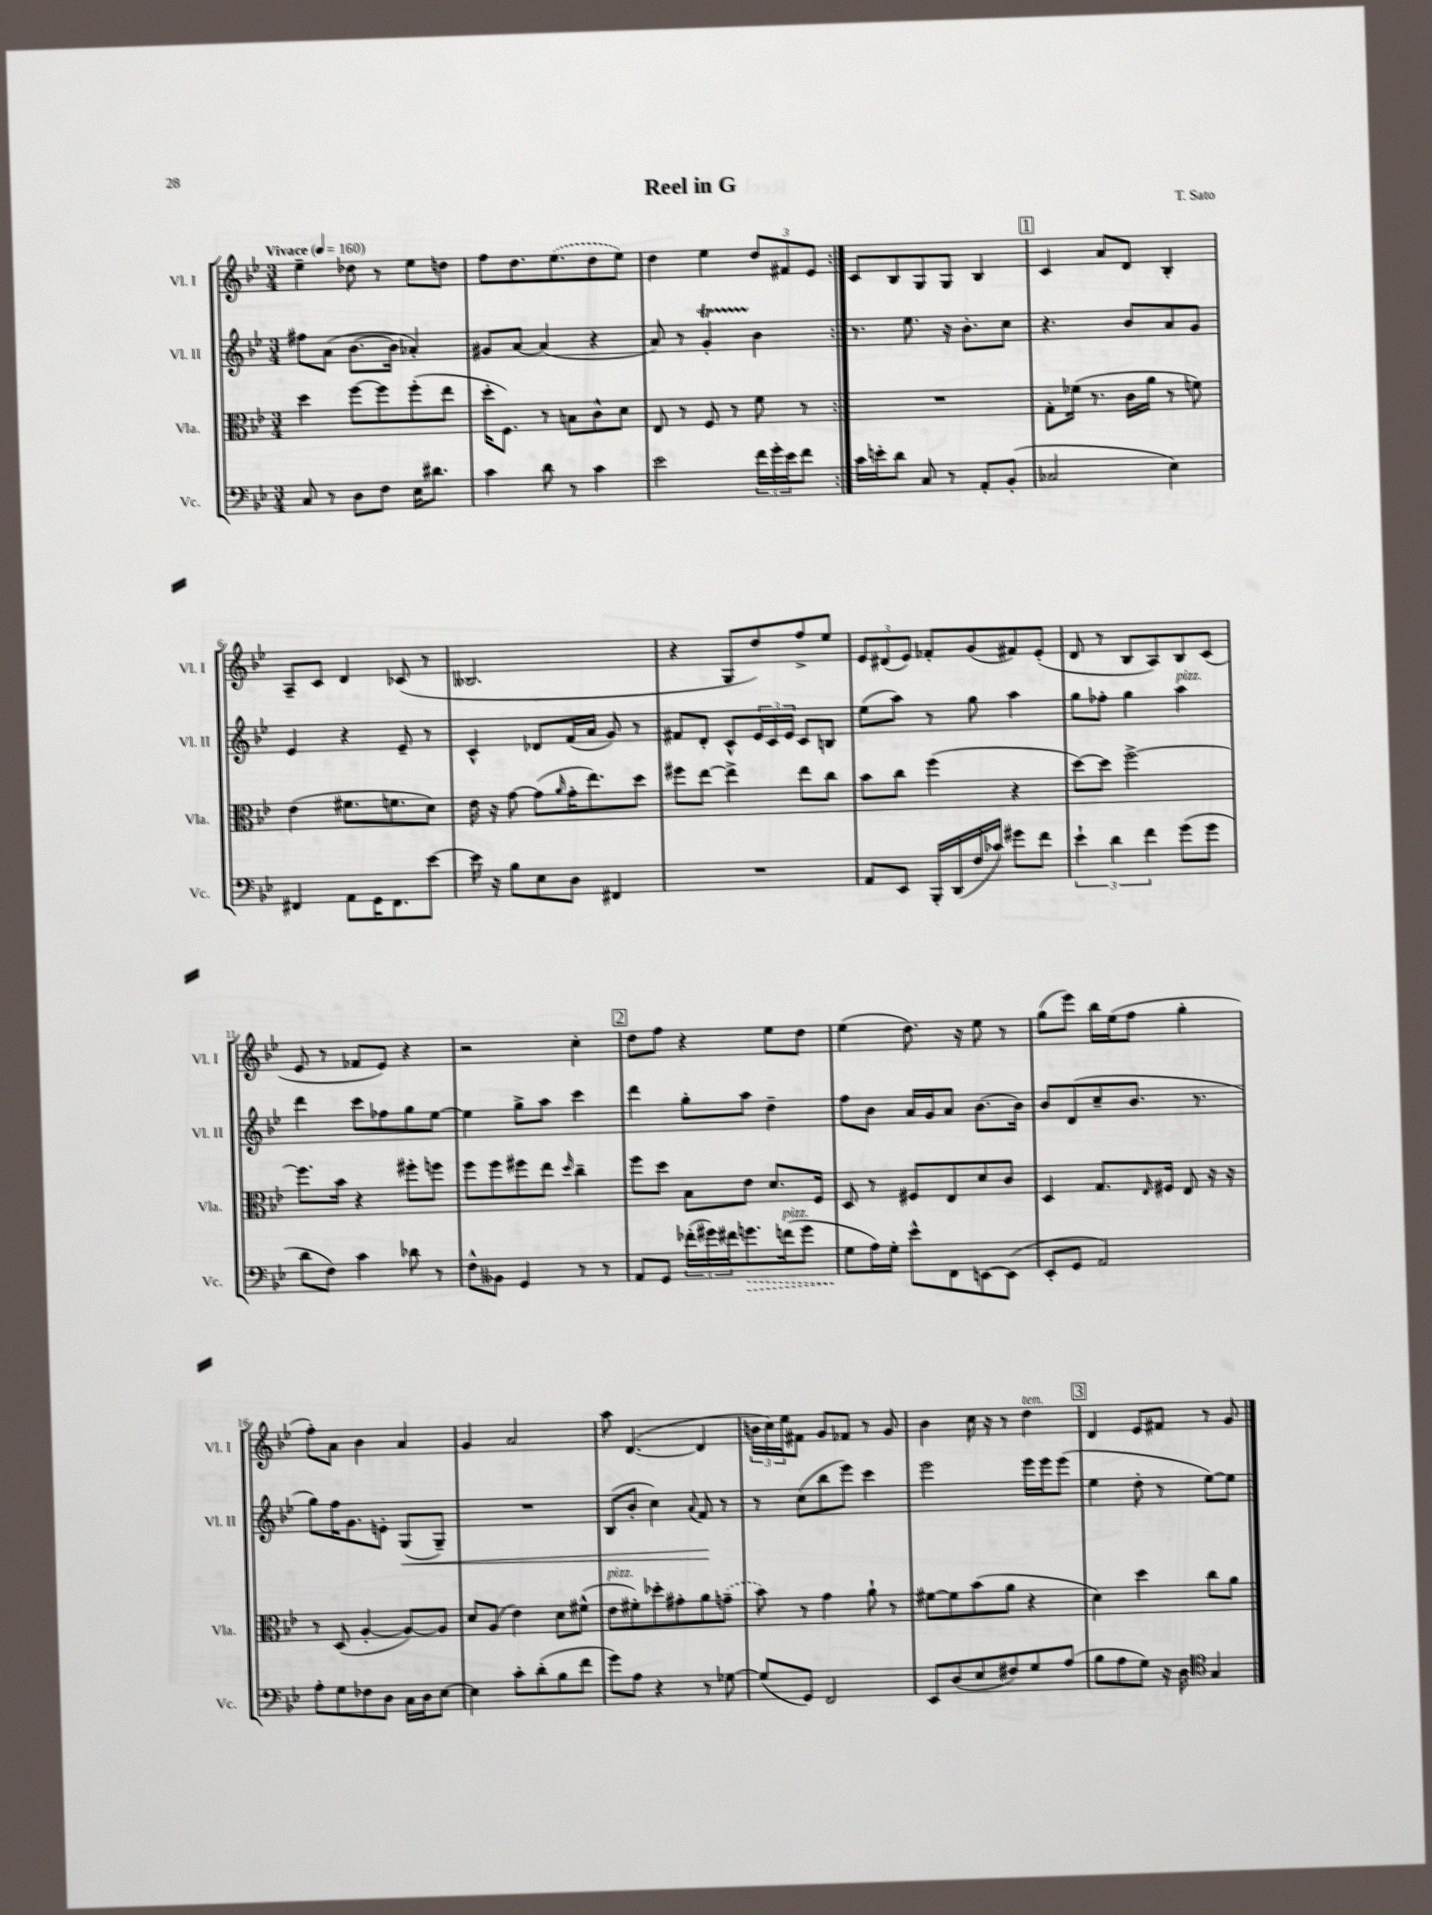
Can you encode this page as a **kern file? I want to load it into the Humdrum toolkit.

**kern	**dynam	**kern	**kern	**dynam	**kern
*part4	*part4	*part3	*part2	*part2	*part1
*staff4	*staff4	*staff3	*staff2	*staff2	*staff1
*I"Vc.	*	*I"Vla.	*I"Vl. II	*	*I"Vl. I
*I'Vc.	*	*I'Vla.	*I'Vl. II	*	*I'Vl. I
*clefF4	*	*clefC3	*clefG2	*	*clefG2
*k[b-e-]	*	*k[b-e-]	*k[b-e-]	*	*k[b-e-]
*M3/4	*	*M3/4	*M3/4	*	*M3/4
*MM160	*	*MM160	*MM160	*	*MM160
=1	=1	=1	=1	=1	=1
!	!	!	!	!	!LO:TX:a:B:t=Vivace
8C/	.	4dd\	8ff#X\L	.	4ee-~\
8r	.	.	(8a\J	.	.
8D\L	.	[8ff\L	[8.b-\L	.	8dd-X\
8F\J	.	8ff\]	.	.	8r
.	.	.	16b-\Jk]	.	.
16E-\KL	.	(8ff'\	4a-X'/)	.	8ee-\L
8.d#X\J	.	.	.	.	.
.	.	8ee-\J	.	.	8ddn\J
=2	=2	=2	=2	=2	=2
4c\	.	16dd'\KL	8g#X/L	.	8ff\L
.	.	8.F\J)	.	.	.
.	.	.	[8a/J	.	8.dd\
8d\	.	8r	(4a/]	.	.
.	.	.	.	.	(8.ee-\
8r	.	8Bn\L	.	.	.
4c\	.	8c^^\	4r	.	8dd\
.	.	8d\J	.	.	8ee-\J)
=3	=3	=3	=3	=3	=3
2e-\	.	8E-/	8a/)	.	4dd\
.	.	8r	8r	.	.
.	.	8F/	4gT'/	.	4ee-\
.	.	8r	.	.	.
24f\LL	.	8f\	4b-\	.	12dd/L
24g'\	.	.	.	.	.
24e-\J	.	.	.	.	12f#X/
8f\J	.	8r	.	.	.
.	.	.	.	.	12e-/J
=4:|!	=4:|!	=4:|!	=4:|!	=4:|!	=4:|!
16c\LL	.	2.r	8.r	.	8c/L
16en'\J	.	.	.	.	.
8d\J	.	.	.	.	8B-/
.	.	.	8.ee-\	.	.
8C/	.	.	.	.	8G/
8r	.	.	16r	.	8G/J
.	.	.	8.b-'\L	.	.
8AA'/L	.	.	.	.	4B-/
(8BB-'/J	.	.	8cc\J	.	.
!!LO:REH:place=s1:t=1
=5	=5	=5	=5	=5	=5
2C-X/	.	8G'\L	4.r	.	4c/
.	.	(16f-X\Jk	.	.	.
.	.	8.r	.	.	.
.	.	.	.	.	8a/L
.	.	16c\LL	8b-/L	.	8d/J
.	.	16a\JJ	.	.	.
4E-\)	.	8r	8a/	.	4B-'/
.	.	8fn\)	8g/J	.	.
!!LO:LB:g=z
=6	=6	=6	=6	=6	=6
4FF#X/	.	(4e-\	4e-/	.	8A~/L
.	.	.	.	.	8c/J
8AA\L	.	8.f#X\L	4r	.	4d/
16GG\K	.	.	.	.	.
8.FF#\	.	8.fn\	.	.	.
.	.	.	8e-~/	.	(8c-X/
[8e-\J	.	8d\J)	8r	.	8r
=7	=7	=7	=7	=7	=7
16e-\]	.	16e-\	4c^^/	.	2.B--X/
16r	.	16r	.	.	.
8B-\L	.	[8g\	.	.	.
8E-\	.	(8g\L]	8d-X/L	.	.
.	.	16qqa/	.	.	.
8D\J	.	16g'\K	(16f/L	.	.
.	.	8.ee-\)	16a/JJ	.	.
4FF#X/	.	.	8g/)	.	.
.	.	8dd\J	8r	.	.
=8	=8	=8	=8	=8	=8
2.r	.	8ff#X\L	8f#X/L	.	4r
.	.	[8ee-\J	8d'/J	.	.
.	.	4ee-^\]	8c^^/L	.	8G/L
.	.	.	24e-/L	.	8dd/)
.	.	.	24c/	.	.
.	.	.	24e-/JJ	.	.
.	.	8ee-\L	8c/L	.	8ff^/
.	.	8cc\J	8Bn/J	.	8ee-/J
=9	=9	=9	=9	=9	=9
8AA/L	.	8b-\L	(8ee-\L	.	12e-/L
.	.	.	.	.	(12d#X/
8EE-/J	.	8cc\J	8aa\J)	.	.
.	.	.	.	.	12e-/J)
16BBB-'/LL	.	(4ff\	8r	.	8f-X'/L
(16DD/	.	.	.	.	.
16F/	.	.	8gg\	.	(8g/
16c-X/JJ)	.	.	.	.	.
8g#X\L	.	4r	4aa\	.	8f#X/)
8f\J	.	.	.	.	(8e-'/J
=10	=10	=10	=10	=10	=10
6e-`\	.	[8dd\L)	8gg\L	.	8d/
.	.	8dd\J]	8ff-X'\J	.	8r
6d\	.	.	.	.	.
.	.	[2ff^\	4gg\	.	8B-/L
6f\	.	.	.	.	.
.	.	.	.	.	8A/)
!	!	!	!LO:TX:a:i:t=pizz.	!	!
(8g\L	.	.	4aa\	.	8B-/
8g\J	.	.	.	.	(8c/J
!!LO:LB:g=z
=11	=11	=11	=11	=11	=11
8d\L	.	8.ff\L]	4ddd\	.	8e-/
8F\J)	.	.	.	.	8r
.	.	16b-\Jk	.	.	.
4c\	.	4r	8ccc\L	.	8f-X/L
.	.	.	8ff-X\	.	8e-/J)
8d-X\	.	8ff#X'\L	8gg\	.	4r
8r	.	8ffn\J	[8ee-\J	.	.
=12	=12	=12	=12	=12	=12
8F^^\L	.	8ff\L	4ee-\]	.	2r
8BB--X\J	.	8ff\	.	.	.
4GG/	.	8ff#X\	8gg^\L	.	.
.	.	8ee-\J	8aa\J	.	.
.	.	16qqdd/	.	.	.
8r	.	4cc~\	4ccc\	.	4cc'\
8r	.	.	.	.	.
!!LO:REH:place=s1:t=2
=13	=13	=13	=13	=13	=13
8AA/L	.	8ff\L	4ddd\	.	8dd\L
8GG/J	.	8dd\J	.	.	8ff\J
(24f-X'\LL	.	8B-\L	8gg'\L	.	4r
24g#X\)	.	.	.	.	.
24f#X\J	.	.	.	.	.
!	!LO:HP:b	!	!	!	!
8.gn\	>	8e-\J	8aa\J	.	.
.	.	8.d/L	4dd~\	.	8ee-\L
!LO:TX:a:i:t=pizz.	!	!	!	!	!
(16fn\k	.	.	.	.	.
8g\J	.	.	.	.	8dd\J
.	.	16F/Jk	.	.	.
=14	=14	=14	=14	=14	=14
8G\L	.	8D/	8ff\L	.	(4ee-\
16A\L)	]	8r	8b-\J	.	.
16G'\JJ	.	.	.	.	.
8e-^^\L	.	8F#X/L	16a/LL	.	8.dd\)
.	.	.	16g/J	.	.
8FF\	.	8E-/	8a/J	.	.
.	.	.	.	.	16r
[8EEn\	.	8d/	[8.b-\L	.	8ee-\
(8EE\J]	.	8c/J	.	.	8r
.	.	.	16b-\Jk]	.	.
=15	=15	=15	=15	=15	=15
8EE-'/L	.	4D/	8b-/L	.	(8gg\L
8GG/J	.	.	(8d/	.	8eee-\J)
2AA/)	.	8.G/L	8cc~/	.	16bb-\LL
.	.	.	.	.	(16ee-\J
.	.	.	8.b-/J	.	8ff\J
.	.	16qqE-/	.	.	.
.	.	16F#X/Jk	.	.	.
.	.	8E-/	.	.	4gg'\
.	.	.	8.r	.	.
.	.	16r	.	.	.
.	.	16r	.	.	.
!!LO:LB:g=z
=16	=16	=16	=16	=16	=16
8A'\L	.	8r	8gg\L)	.	8ff'\L)
8G\	.	(8D/	16ff\K	.	8a\J
.	.	.	8.g\	.	.
8F-X\	.	[4A'/	.	.	4b-\
8D\J	.	.	8en'\J	.	.
!	!	!	!	!LO:HP:b	!
16C\LL	.	8A/L_)	(8G/L	<	4a/
16D\J	.	.	.	.	.
[8E-\J	.	8A/J]	8G~/J)	.	.
=17	=17	=17	=17	=17	=17
4E-\]	.	8d/L	2.r	.	4g/
.	.	(8A/J	.	.	.
8c'\L	.	4e-\)	.	.	2a/
(8d'\	.	.	.	.	.
8B-\	.	8d\L	.	.	.
8f\J	.	(8f#X^^\J	.	.	.
=18	=18	=18	=18	=18	=18
!	!	!LO:TX:a:i:t=pizz.	!	!	!
8g\L)	.	8e-\L	(8B-/L	.	8aa\
8A\J	.	8f#X'\)	8b-'/J	.	([4.d/
4r	.	8dd-X'\	4cc\)	.	.
.	.	8g#X'\	.	.	.
.	.	.	8qqa/	.	.
8r	.	8a\	8f/	.	4d/]
[8G-X\	.	(8gn~\J	8r	[	.
=19	=19	=19	=19	=19	=19
(8G-/L]	.	8b-\)	8r	.	24bn\LL
.	.	.	.	.	24cc\)
.	.	.	.	.	24ee-\J
8GG/J)	.	8r	(8cc\L	.	8f#X\J
2FF/	.	4g\	8bb-\	.	8g/L
.	.	.	8eee-\J)	.	8f-X/J
.	.	8a`\	4ccc\	.	8r
.	.	8r	.	.	8g/
=20	=20	=20	=20	=20	=20
8EE-/L	.	[8f#X\L	2eee-\	.	4b-\
(8D/	.	8f#\]	.	.	.
8E-/	.	(8b-\	.	.	16cc\
.	.	.	.	.	16r
8F#X/)	.	8a\J	.	.	8r
!	!	!	!	!	!LO:TX:a:i:t=ten.
8G/	.	4r	16eee-\LL	.	4dd\
.	.	.	16eee-\J	.	.
(8A/J	.	.	(8eee-\J	.	.
!!LO:REH:place=s1:t=3
=21	=21	=21	=21	=21	=21
8B-\L	.	4d\)	4ee-\	.	4d/
8A\	.	.	.	.	.
8G\J)	.	4dd\	8dd'\	.	8e-/L
16r	.	.	8r	.	8f#X/J
16D\	.	.	.	.	.
*clefC4	*	*	*	*	*
4G/	.	8cc\L	[8ee-\L)	.	8r
.	.	8a\J	8ee-\J]	.	8g/
==	==	==	==	==	==
*-	*-	*-	*-	*-	*-
